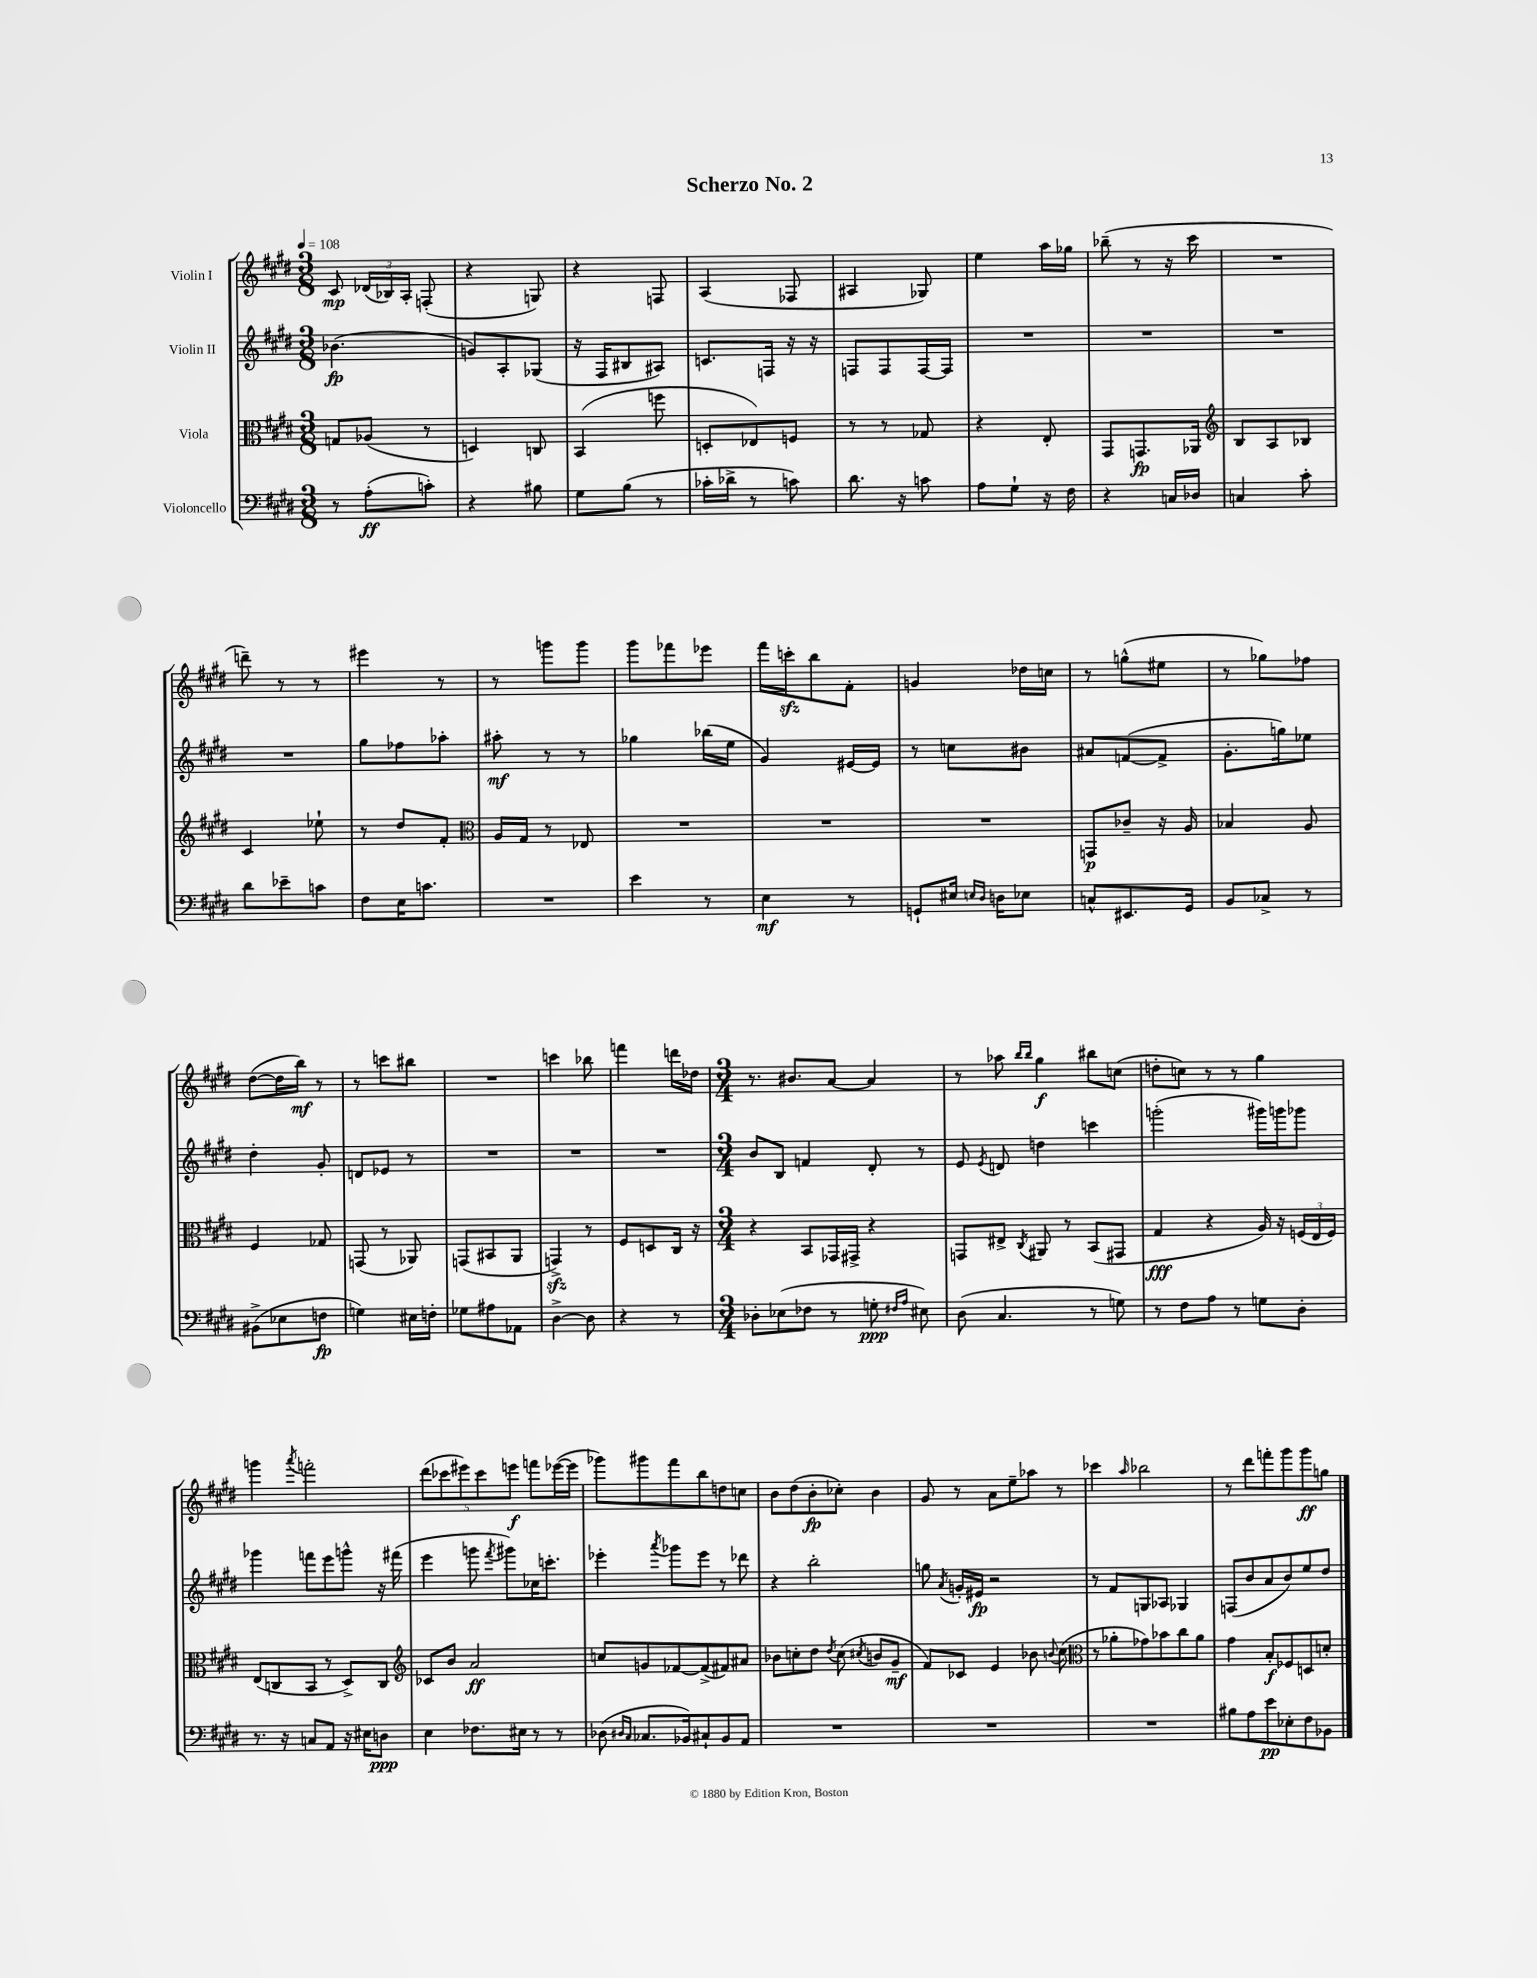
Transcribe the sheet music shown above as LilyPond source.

\header { title = "Scherzo No. 2" }
<<
\new StaffGroup <<
\new Staff = "s0" \with { instrumentName = "Violin I" } {
    \clef treble \key e \major \numericTimeSignature \time 3/8 \tempo 4 = 108
    \autoBeamOff cis'8\mp \tuplet 3/2 { des'16[( bes16) a16]-. } f8-.( |
    r4 g8) |
    r4 f8 |
    a4( fes8 |
    ais4 ges8) |
    e''4 a''16[ ges''16] |
    bes''8--( r8 r16 cis'''16 |
    R4. |
    d'''8--) r8 r8 |
    eis'''4 r8 |
    r8 g'''8[ g'''8] |
    gis'''8[ fes'''8 ees'''8] |
    fis'''16[ c'''16-.\sfz b''8 fis'8]-. |
    g'4 des''16[ c''16] |
    r8 g''8[-^( eis''8] |
    r8 ges''8[) fes''8] |
    dis''8[~( dis''16 b''16]\mf) r8 |
    r8 c'''8[ bis''8] |
    R4. |
    c'''4 bes''8 |
    f'''4 d'''16[ des''16] |
    \numericTimeSignature \time 3/4 r8. bis'8.[ a'8]~ a'4 |
    r8 aes''8 \grace { b''16[ b''16] } gis''4\f bis''8[ c''8]( |
    d''8[-. c''8]) r8 r8 gis''4 |
    g'''4 \acciaccatura { a'''8 } f'''2-. |
    \tuplet 5/4 { dis'''8[( ces'''8 eis'''8) ces'''8 e'''8]\f } f'''8[ ees'''16~( ees'''16] |
    ges'''8[) gis'''8 fis'''8 b''8 d''8 c''8] |
    b'8[ dis''8( b'8-.\fp ces''8]-.) b'4 |
    gis'8 r8 a'8[ e''8-- aes''8] r8 |
    ces'''4 \grace { a''16 } bes''2 |
    r8 dis'''8[ f'''8-. gis'''8 gis'''8\ff g''8] \bar "|." |
}
\new Staff = "s1" \with { instrumentName = "Violin II" } {
    \clef treble \key e \major \numericTimeSignature \time 3/8
    \autoBeamOff bes'4.\fp( |
    g'8[) a8-. ges8]( |
    r16 fis16[ bis8 ais8]) |
    c'8.[ f16] r16 r16 |
    f8[ f8 f16~ f16] |
    R4. |
    R4. |
    R4. |
    R4. |
    gis''8[ fes''8 aes''8]-. |
    ais''8-.\mf r8 r8 |
    ges''4 bes''16[( e''16] |
    gis'4) eis'16[~ eis'16] |
    r8 c''8[ bis'8] |
    ais'8[ f'8~( f'8]-> |
    gis'8.[-. g''16) ees''8] |
    dis''4-. gis'8-. |
    d'8[ ees'8] r8 |
    R4. |
    R4. |
    R4. |
    \numericTimeSignature \time 3/4 b'8[ b8] f'4 dis'8-. r8 |
    e'8 \acciaccatura { e'8 } d'8 d''4 c'''4 |
    g'''2-.( gis'''16[) g'''16 ges'''8] |
    ges'''4 f'''8[ e'''8 g'''8]-^ r16 fis'''16( |
    e'''4 g'''8 \acciaccatura { fis'''8 } gis'''8[) ces''16 c'''8.]-. |
    ees'''4-. \acciaccatura { a'''8 } ges'''8[ ees'''8] r8 des'''8 |
    r4 b''2-. |
    g''8 \acciaccatura { a'8 } g'16[-. eis'16]\fp r2 |
    r8 fis'8[ g8 aes8] ges4 |
    f8[( b'8 a'8 b'8) e''8 dis''8] \bar "|." |
}
\new Staff = "s2" \with { instrumentName = "Viola" } {
    \clef alto \key e \major \numericTimeSignature \time 3/8
    \autoBeamOff g8[ aes8]( r8 |
    d4) c8 |
    b,4( f''8 |
    d8[-. ees8) f8] |
    r8 r8 ges8 |
    r4 e8-. |
    gis,8[ g,8.\fp aes,16] |
    \clef treble b8[ a8 bes8] |
    cis'4 ees''8-! |
    r8 dis''8[ fis'8]-. |
    \clef alto a16[ gis16] r8 ees8 |
    R4. |
    R4. |
    R4. |
    g,8[\p ces'8]-- r16 a16 |
    bes4 a8 |
    fis4 ges8 |
    g,8( r8 aes,8) |
    g,8[( bis,8 a,8] |
    g,4->\sfz) r8 |
    fis8[ d8 cis16] r16 |
    \numericTimeSignature \time 3/4 r4 b,8[ ges,16 gis,16]-> r4 |
    g,8[ eis8]-> \acciaccatura { cis8 } ais,8 r8 b,8[( gis,8] |
    gis4\fff r4 a16) r16 \tuplet 3/2 { f16[( e16 f16]) } |
    e8[( c8 b,8] r8 dis8[->) c8] |
    \clef treble ces'8[ b'8] a'2\ff |
    c''8[ g'8 fes'8~ fes'8->( fis'8) ais'8] |
    bes'8[ c''8-. dis''8] \acciaccatura { dis''8 } c''8( \acciaccatura { cis''8 } b'8[ gis'8]--\mf |
    fis'8[) ces'8] e'4 bes'8 \appoggiatura { b'8 } cis''8( |
    \clef alto r8 aes'8[-. ges'8) bes'8 cis''8 aes'8] |
    gis'4 b8[-.\f fes8 d8 d'8]-. \bar "|." |
}
\new Staff = "s3" \with { instrumentName = "Violoncello" } {
    \clef bass \key e \major \numericTimeSignature \time 3/8
    \autoBeamOff r8 a8[-.\ff( c'8]-.) |
    r4 bis8 |
    gis8[ b8]( r8 |
    ces'16[-. des'16]-> r8 c'8) |
    dis'8. r16 c'8 |
    a8[ gis8]-! r16 fis16 |
    r4 c16[ des16] |
    c4 cis'8-. |
    dis'8[ ees'8-- c'8] |
    fis8[ e16 c'8.] |
    R4. |
    e'4 r8 |
    e4\mf r8 |
    g,8[-! eis16] \grace { e16[ dis16] } d16[ ees8] |
    c8[-^ eis,8. gis,16] |
    b,8[ ces8]-> r8 |
    bis,8[->( ees8 f8]\fp |
    g4) eis16[ f16]-. |
    ges8[ ais8 aes,8] |
    dis4~-> dis8 |
    r4 r8 |
    \numericTimeSignature \time 3/4 des8[-. ees8( fes8] r8 g8-.\ppp \grace { fis16[ a16] } eis8) |
    dis8( cis4. r8 g8) |
    r8 fis8[ a8] r8 g8[ dis8]-. |
    r8. r16 c8[ a,8] r16 eis16[ d8]\ppp |
    e4 fes8.[ eis16] r8 r8 |
    des8( \grace { dis16[ cis16] } ces8.[ bes,16) cis8-! bes,8 a,8] |
    R2. |
    R2. |
    R2. |
    bis8[ a8 e'8\pp ees8-. fis8 bes,8] \bar "|." |
}
>>
>>
\layout { \context { \Score \remove "Bar_number_engraver" } }
